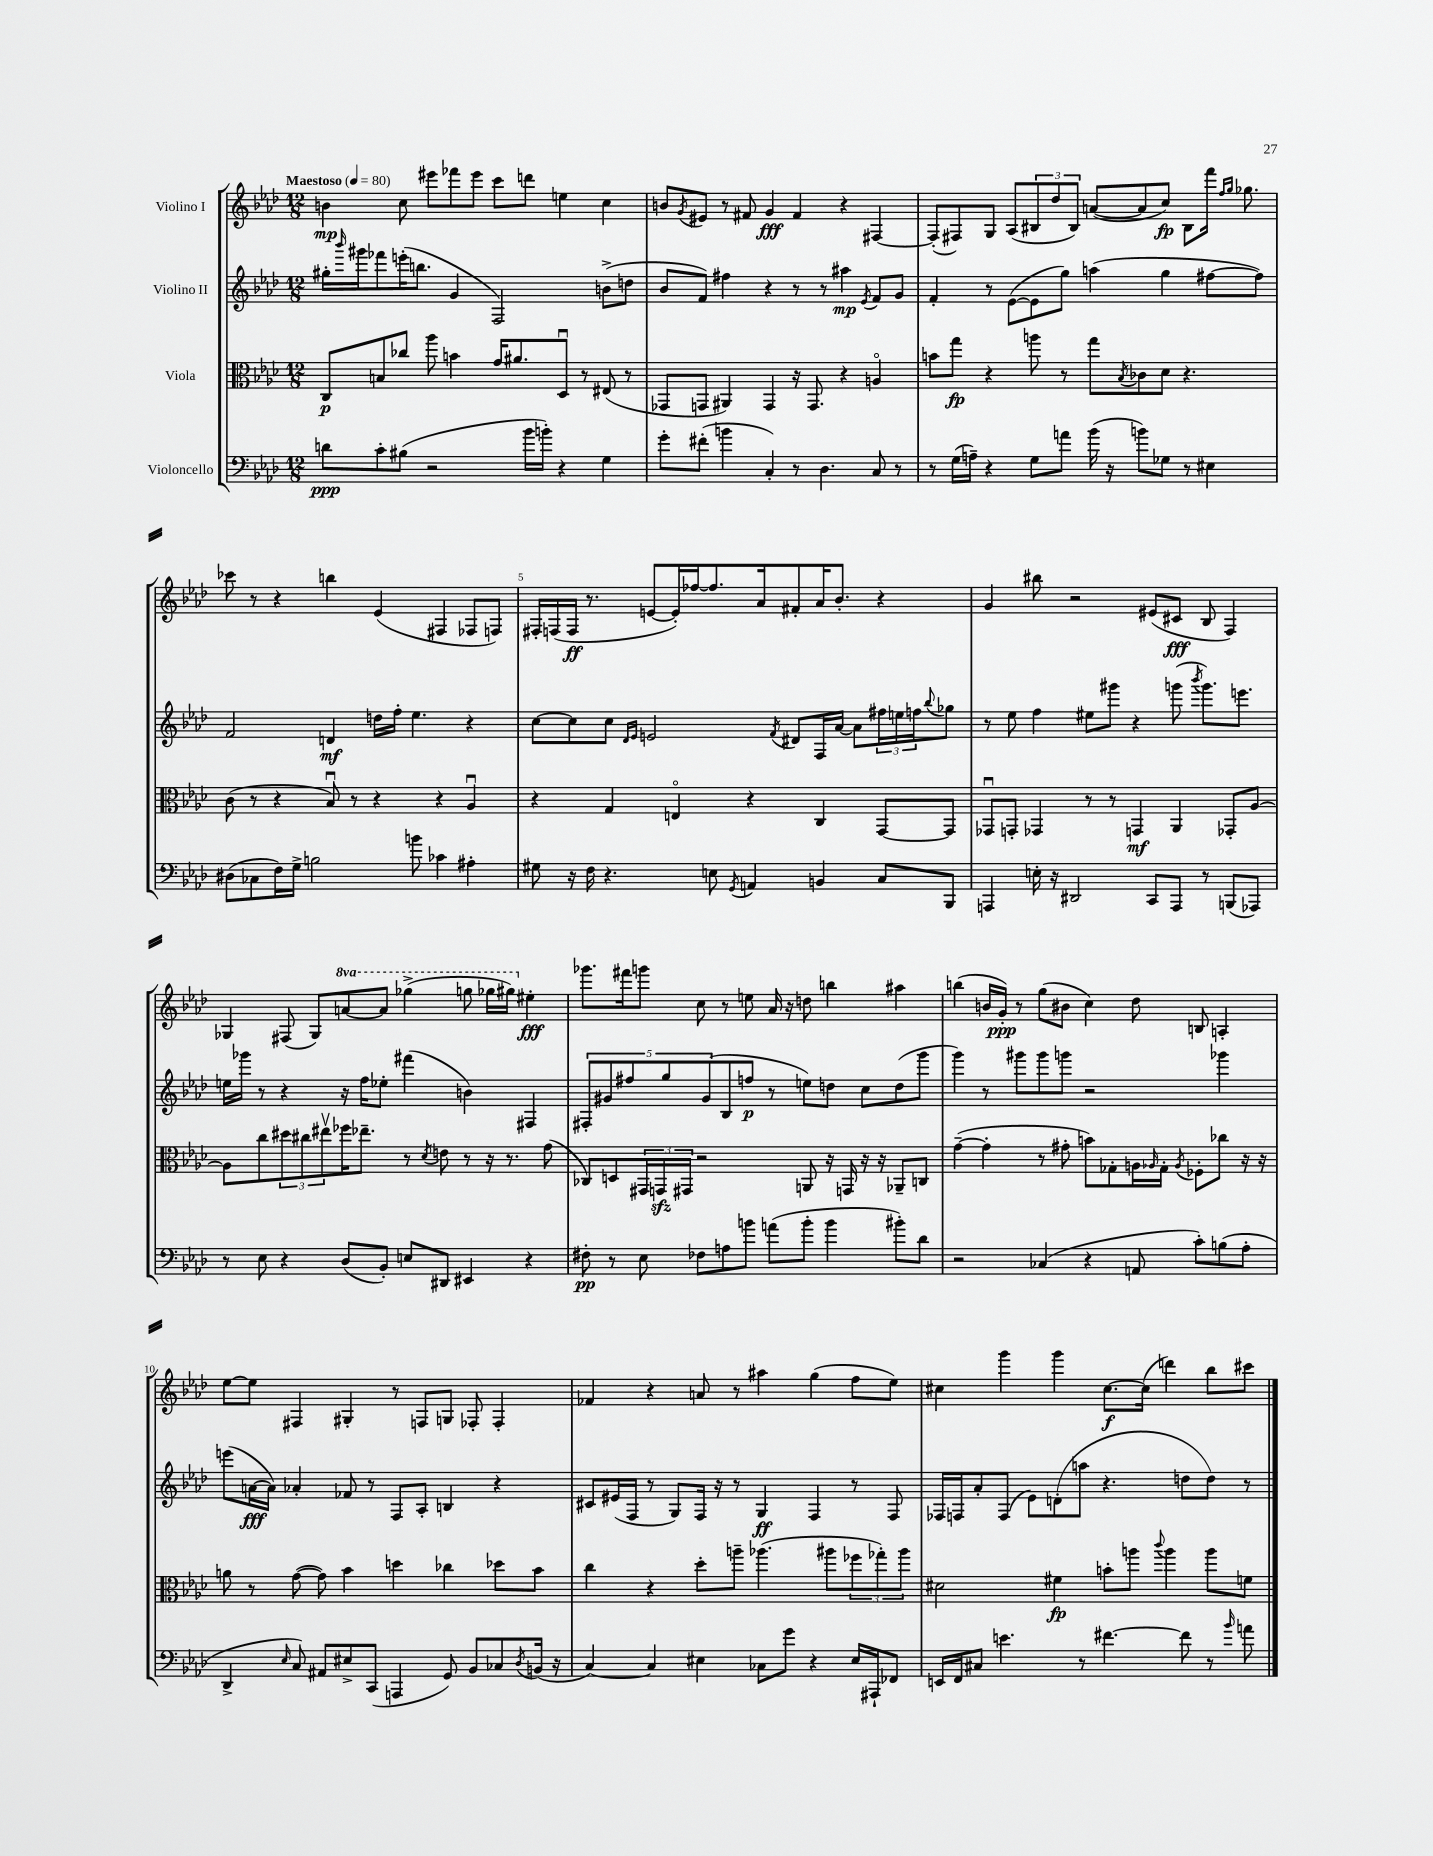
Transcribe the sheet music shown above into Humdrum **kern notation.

**kern	**kern	**kern	**kern
*staff4	*staff3	*staff2	*staff1
*clefF4	*clefC3	*clefG2	*clefG2
*k[b-e-a-d-]	*k[b-e-a-d-]	*k[b-e-a-d-]	*k[b-e-a-d-]
*M12/8	*M12/8	*M12/8	*M12/8
*MM80	*MM80	*MM80	*MM80
8d\L	8C/L	16gg#'\LL	4b\
.	.	16qqbbb-/	.
.	.	16ggg#\J	.
8c'\	8B/	8fff-\	.
(8B#\J	8cc-/J	(16eee'\K	8cc\
.	.	8.bb\J	.
2r	8aa-\	.	8eee#\L
.	4b\	4g/	8fff-\
.	.	.	8eee#\J
.	16g/LK	2F/)	8ccc\L
.	8.a#/	.	.
16b-\LL	.	.	8ddd\J
16b'\JJ)	.	.	.
4r	8D-u/J	.	4ee\
.	8r	.	.
4G\	(8E#/	(8b^\L	4cc\
.	8r	8dd\J	.
=	=	=	=
8g'\L	8GG-/L	8b-/L	8b/L
.	.	.	8qg/
(8f#'\J	8GG/J	8f/J)	8e#/J
4b\	4AA#/)	4ff#\	8r
.	.	.	8f#/
4C'/)	4GG/	4r	4g/
8r	16r	8r	4f#/
.	8.GG/	.	.
4.D-\	.	8r	.
.	4r	4aa#\	4r
.	.	8qe-/	.
8C/	4Ao/	8f/L	[4F#/
8r	.	8g/J	.
=	=	=	=
8r	8b\L	4f'/	(8F#'/]L
(16G\LL	8gg\J	.	8F#/)
16A~\JJ)	.	.	.
4r	4r	8r	8G/J
.	.	([8e-\L	(8A-/L
8G\L	8aa\	8e-\]	12B#/
.	.	.	12dd-/
8a\J	8r	8gg\J)	.
.	.	.	12B#/J)
(16b-\	8gg\L	(4aa\	([8a/L
16r	.	.	.
.	8qB-/	.	.
8b\L)	8c-\	.	8a/]
8G-\J	8d-\J	4gg\	8cc/J)
8r	4.r	.	8B#\L
4E#\	.	[8ff#\L	16fff\Jk
.	.	.	16qqff/LL
.	.	.	16qqgg/JJ
.	.	.	8.gg-\
.	.	8ff#\]J)	.
=	=	=	=
(8D#\L	(8c\	2f/	8ccc-\
8C-\	8r	.	8r
16F\L)	4r	.	4r
16G^\JJ	.	.	.
2B\	.	.	.
.	8B-u/)	4d/	4bb\
.	8r	.	.
.	4r	16dd\LL	(4e-/
.	.	16ff'\JJ	.
8b\	.	4.ee-\	.
4c-\	4r	.	4F#/
4A#'\	4A-u/	4r	8F-/L
.	.	.	8F/J)
=	=	=	=
8G#\	4r	[8cc\L	16F#'/LL
.	.	.	(16F/
16r	.	8cc\]	16F/JJ
16F\	.	.	8.r
4.r	4G/	8cc\J	.
.	.	16qqd-/LL	.
.	.	16qqe-/JJ	.
.	.	2e/	[8e/L
.	4Eo/	.	16e'/]L)
.	.	.	[16ff-/J
8E\	.	.	8.ff-/]
8qGG/	.	.	.
4AA/	4r	.	.
.	.	.	16a-/k
.	.	8qf/	.
.	.	8d#/L	8f#'/
4BB/	4C/	16F/L	16a-/K
.	.	[16a-/JJ	8.b-'/J
.	.	8a-\]L	.
8C/L	[8GG/L	24ff#\L	4r
.	.	24ee\	.
.	.	24ff\J	.
.	.	8qqbb-/	.
8BBB-/J	8GG/]J	8gg-\J	.
=	=	=	=
4AAA/	8GG-u/L	8r	4g/
.	8GG'/J	8ee-\	.
16E'\	4GG-/	4ff\	8bb#\
16r	.	.	.
2DD#/	.	.	2r
.	8r	8ee#\L	.
.	8r	8ggg#\J	.
.	4GG/	4r	.
8CC/L	.	.	(8e#/L
8AAA/J	4AA-/	(8ggg\	8c#/J
.	.	8qbbb-/	.
8r	.	8.ggg\L)	8B-/
(8BBB/L	8GG-'/L	.	4F/)
.	.	8.eee\J	.
8AAA-/J)	[8A-/J	.	.
=	=	=	=
8r	8A-\]L	16ee\LL	4G-/
.	.	16ggg-\JJ	.
8E-\	8cc\	8r	.
4r	12dd#\	4r	(8F#/
.	12cc#\	.	.
.	.	.	8G-/L)
.	12ee#v\	.	.
(8D-/L	16ff-\K	16r	[8aa/
.	8.ee-~\J	16ff\LK	.
8BB-'/J)	.	8ee-'\J	8aa/]J
8E/L	8r	(4fff#\	(4ggg-^\
.	8qd-/	.	.
8DD#/J	8e\	.	.
4EE#/	8r	4b\)	8ggg\
.	16r	.	16ggg-\LL
.	8.r	.	16ggg#\JJ)
4r	.	4F#/	4ee#'\
.	(8g\	.	.
=	=	=	=
8F#'\	8C-/L)	10F#'/L	8.ggg-\L
.	.	10g#/	.
8r	8D/	.	.
.	.	.	16fff#\k
.	.	10ff#/	.
8E-\	24GG#/L	.	8ggg\J
.	24GG/	.	.
.	.	10gg/	.
.	24GG#/JJ	.	.
8F-\L	2r	.	8cc\
.	.	(10g#/	.
8A\	.	8B-/	8r
8b\J	.	8ff/J	8ee\
(8a\L	.	8r	16a-/
.	.	.	16r
8b'\J	8AA/	8ee\L)	8dd\
4b\	16r	8dd\J	4bb\
.	16GG/	.	.
.	16r	8cc\L	.
.	16r	.	.
8b#'\L)	8AA-~/L	(8dd\	4aa#\
8d-\J	8C/J	8ggg\J	.
=	=	=	=
2r	([4g~\	4ggg\)	(4bb\
.	4g'\]	8r	16b/LL
.	.	.	16g'/JJ)
.	.	8ggg#\L	8r
(4C-/	8r	8ggg#\	(8gg\L
.	8g#'\	8ggg\J	8b#\J
4r	8b\L)	2r	4cc\)
.	8G-'\	.	.
8AA/	16A\L	.	8dd-\
.	16qqA-/	.	.
.	16G-'\JJ	.	.
.	8qA-/	.	.
8c'\L)	8F-'\L	.	8B/
(8B\	8cc-\J	4ggg-\	4A'/
8A-'\J	16r	.	.
.	16r	.	.
=	=	=	=
4DD-^/	8a\	(8eee\L	[8ee-\L
.	8r	[16a\L	8ee-\]J
.	.	16a\]JJ)	.
16qqE-/	.	.	.
8C/)	([8g\	4a-'/	4F#/
8AA#/L	8g\])	.	.
8E#^/	4b-\	8f-/	4G#'/
(8CC/J	.	8r	.
4AAA/	4dd\	8F/L	8r
.	.	8A-'/J	8F/L
8GG/)	4cc-\	4B/	8G/J
8BB-/L	.	.	8F-'/
8C-/	8dd-\L	4r	4F-'/
8qD-/	.	.	.
(16BB/Jk	8b-\J	.	.
16r	.	.	.
=	=	=	=
[4C/)	4cc\	8c#/L	4f-/
.	.	(16e#/L	.
.	.	16F/JJ	.
4C/]	4r	8r	4r
.	.	8G/L)	.
4E#\	8dd-'\L	16F/Jk	8a/
.	.	16r	.
.	8aa~\J	8r	8r
8C-\L	(4.aa-\	4G/	4aa#\
8g\J	.	.	.
4r	.	4F/	(4gg\
.	8aa#\L	.	.
16E#/LL	12ff-\	8r	8ff\L
16AAA#`/J	.	.	.
.	12gg-'\)	.	.
8FF-/J	.	8F/	8ee-\J)
.	12aa#\J	.	.
=	=	=	=
16EE/LL	2d#\	16F-/LL	4cc#\
16FF/J	.	16F/J	.
8C#/J	.	8a-'/	.
4.e\	.	(8F/J	4ggg\
.	.	8e-\L)	.
.	4f#\	(8d'\	4ggg\
8r	.	8aa\J	.
[4.f#\	8b'\L	4.r	[8.cc#\L
.	8aa\J	.	.
.	.	.	(16cc#\]Jk
.	8qqccc/	.	.
.	4aa\	.	4ddd\)
8f#\]	.	8dd\L	.
8r	8aa\L	8dd\J)	8bb-\L
16qqb-/	.	.	.
8a\	8f\J	8r	8ccc#\J
==	==	==	==
*-	*-	*-	*-
